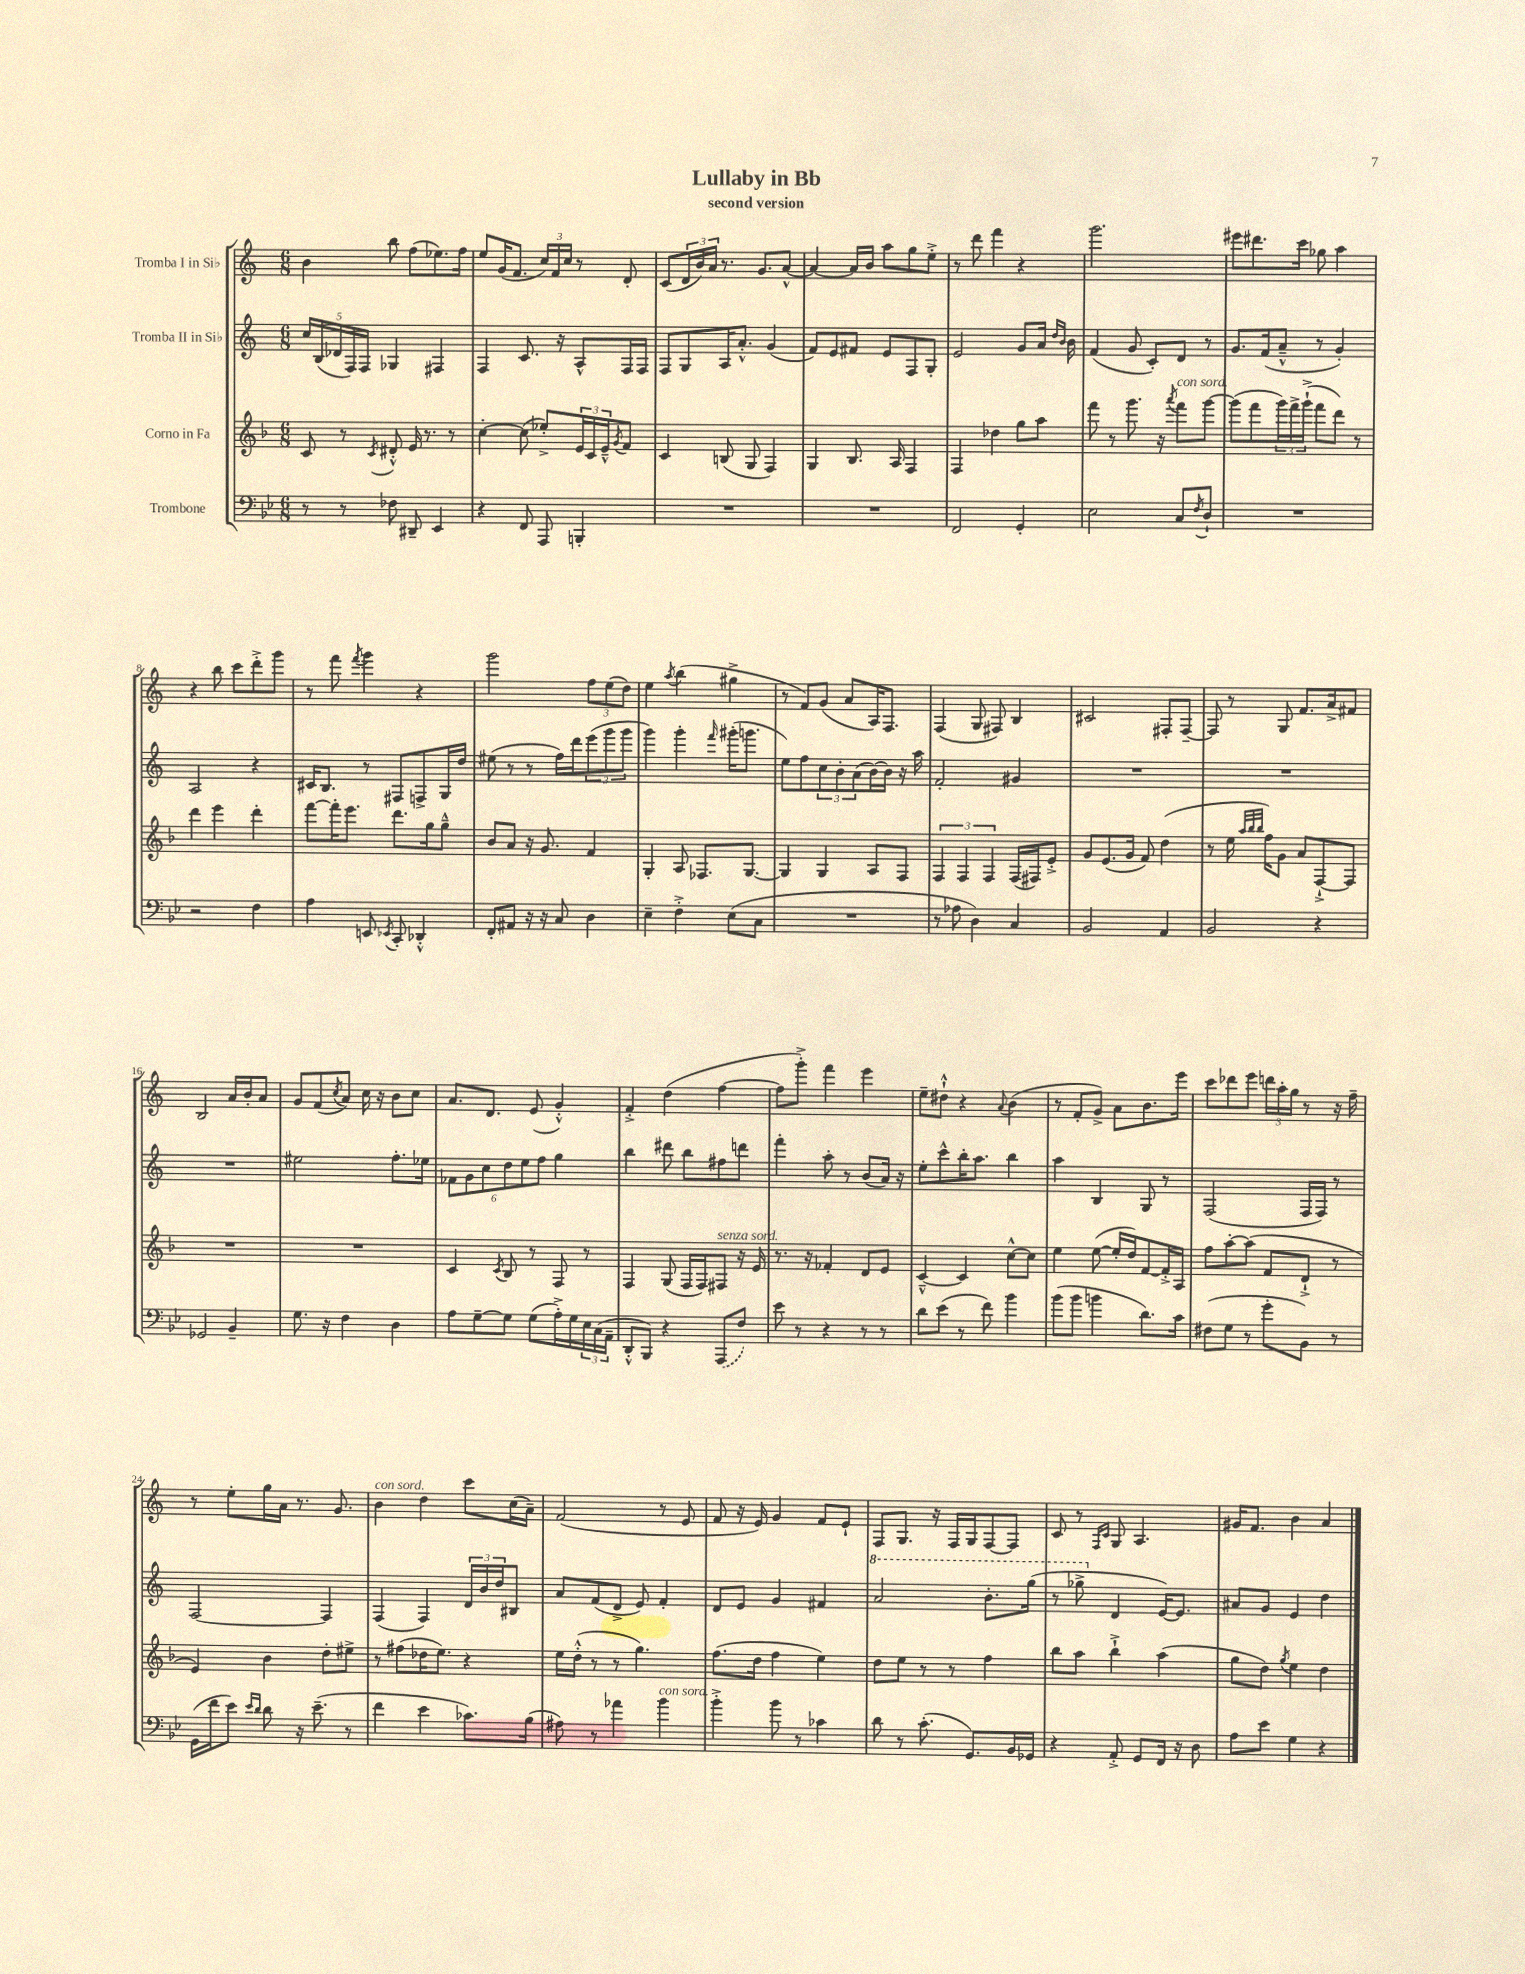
\header { title = "Lullaby in Bb" subtitle = "second version" }
<<
\new StaffGroup <<
\new Staff = "s0" \with { instrumentName = "Tromba I in Sib" } {
    \clef treble \key c \major \numericTimeSignature \time 6/8
    b'4 b''8 f''8( ees''8.) f''16 |
    e''8 g'16( f'8. \tuplet 3/2 { c''16) f'16 c''16 } r8 d'8-. |
    c'8( \tuplet 3/2 { d'16 b'16) a'16 } r8. g'8. a'8~-^ |
    a'4~ a'16 b'16 a''8 g''8 e''8-.-> |
    r8 d'''8 f'''4 r4 |
    g'''2. |
    eis'''8 dis'''8. c'''16 ges''8 a''4 |
    r4 b''8 c'''8 d'''8-.-> g'''8 |
    r8 f'''8 \acciaccatura { f'''8 } g'''4 r4 |
    g'''2 \tuplet 3/2 { f''8 e''8( d''8) } |
    e''4 \acciaccatura { a''8 } b''4( gis''4-> |
    r8 f'8) g'8( a'8 a16) f8. |
    f4( g8 fis8) b4 |
    cis'2 fis8-. fis8~-- |
    fis8 r8 g8 f'8. a'16-> fis'8 |
    b2 a'16 b'16-. a'8 |
    g'8 f'8( \acciaccatura { c''8 } a'8) c''16 r16 b'8 c''8 |
    a'8. d'8. e'8( g'4-.-^) |
    f'4-.-> d''4( f''4~ |
    f''8 g'''8-.->) f'''4 e'''4 |
    e''8-- dis''8-!-^ r4 \appoggiatura { a'8 } b'4( |
    r8 f'8-. g'8->) a'8 b'8. e'''16 |
    c'''8 des'''8 e'''8 \tuplet 3/2 { d'''16 a''16-. g''16 } r8 r16 f''16-- |
    r8 e''8-. g''16 a'16 r8. g'8. |
    b'4^\markup { \italic "con sord." } d''4 c'''8 c''16( a'16--) |
    f'2( r8 e'8 |
    f'8 r16 e'16) g'4 f'8 e'8-! |
    f8 g8. r16 f16 g16 f8~ f8 |
    c'8 r8 \grace { f16 c'16 } g8 a4. |
    gis'16 f'8. b'4 a'4 \bar "|." |
}
\new Staff = "s1" \with { instrumentName = "Tromba II in Sib" } {
    \clef treble \key c \major \numericTimeSignature \time 6/8
    \tuplet 5/4 { c''16 b16( des'16 f16) f16 } ges4 fis4 |
    f4 c'8. r16 a8-^ f16 f16 |
    f8 g8 a16 a'8.-.-^ g'4( |
    f'8) e'8 fis'8 e'8 f8 g8-. |
    e'2 g'8 a'16 \grace { d''16 b'16 } b'16 |
    f'4( g'8 c'8-.) d'8 r8 |
    g'8. f'16( a'8---^ r8 g'4-.) |
    a2 r4 |
    cis'16 b8. r8 fis8 f8-> g16 d''16 |
    eis''8( r8 r8 f''16) d'''16 \tuplet 3/2 { e'''8( g'''8 g'''8 } |
    g'''4) g'''4-. \grace { f'''16 } gis'''16-.( g'''8. |
    e''8) f''8 \tuplet 3/2 { c''8 b'8-. a'8( } b'16~) b'16 r16 a''16 |
    f'2-. gis'4 |
    R2. |
    R2. |
    R2. |
    eis''2 f''8.-. ees''16 |
    \tuplet 6/4 { fes'8 g'8 c''8 d''8 e''8 f''8 } g''4 |
    b''4 dis'''8 b''8 fis''8 d'''8 |
    f'''4-. a''8-. r8 b'8( a'16) r16 |
    e''8-. c'''8-^ b''16-. a''8. b''4 |
    a''4 b4 g8 r8 |
    f2( f16 f16) r8 |
    f2~ f4 |
    f4( f4) \tuplet 3/2 { d'16 b'16 d''16 } bis8 |
    a'8 f'8( d'8-> e'8) f'4-. |
    d'8 e'8 g'4 fis'4 |
    \ottava #1 a''2 b''8.-. g'''16( |
    r8 ges'''8-> \ottava #0 d'4 e'16~) e'8. |
    ais'8 g'8 e'4 d''4 \bar "|." |
}
\new Staff = "s2" \with { instrumentName = "Corno in Fa" } {
    \clef treble \key f \major \numericTimeSignature \time 6/8
    c'8 r8 \acciaccatura { c'8 } dis'8-.-^ e'16 r8. r8 |
    c''4~-. c''8( ees''8-.->) \tuplet 3/2 { e'16 c'16 e'16---^ } \acciaccatura { g'8 } f'8 |
    c'4 b8( g8 f4) |
    g4 bes8. a16 f4 |
    f4 des''4 g''8 a''8 |
    f'''8 r8 g'''8. r16 \acciaccatura { a'''8 } f'''8^\markup { \italic "con sord." } g'''8~ |
    g'''8( f'''8 \tuplet 3/2 { g'''16) f'''16-> g'''16-!->( } f'''8 d'''8) r8 |
    d'''4 e'''4 d'''4-. |
    f'''8~ f'''16-. e'''8. d'''8. g''16 g''8---^ |
    bes'8 a'8 r16 g'8. f'4 |
    g4-. a8 fes8. g8.~ |
    g4 g4 a8 f8 |
    \tuplet 3/2 { f4 f4 f4 } f16( fis16) e'8-.-> |
    g'8 e'8.( g'16 f'8) d''4( |
    r8 e''16 \grace { a''32 bes''32 bes''32 } f''16) g'8 a'8 f8~-!-> f8 |
    R2. |
    R2. |
    c'4 \acciaccatura { c'8 } bes8 r8 f8 r8 |
    f4 g8( f16 f16) fis8^\markup { \italic "senza sord." } r16 e'16 |
    r8. r16 fes'4-. d'8 e'8 |
    c'4~---^ c'4 c''8~-^ c''8 |
    e''4 e''8~( e''16-. d''16) f'8~ f'16-.-> a16 |
    f''8 a''8~-. a''8( f'8 d'8-!-> r8 |
    e'4) bes'4 d''8-. eis''8-> |
    r8 fis''8( des''16 e''8.) r4 |
    e''16 d''16-.-^( r8 r8 g''4.) |
    f''8.( d''16 f''4 e''4) |
    d''8 e''8 r8 r8 f''4 |
    bes''8 a''8 bes''4-!-> a''4( |
    g''8 d''8) \acciaccatura { g''8 } e''4 d''4 \bar "|." |
}
\new Staff = "s3" \with { instrumentName = "Trombone" } {
    \clef bass \key bes \major \numericTimeSignature \time 6/8
    r8 r8 fes8 dis,8-- ees,4 |
    r4 f,8 a,,8 b,,4-. |
    R2. |
    R2. |
    f,2 g,4-. |
    ees2 c8 \acciaccatura { f8 } d8-! |
    R2. |
    r2 f4 |
    a4 e,8 \acciaccatura { ees,8 } c,8-. des,4-.-^ |
    f,8-. ais,8 r16 r16 c8 d4 |
    ees4-- f4-.-> ees8( c8 |
    R2. |
    r8 aes8 d4) c4 |
    bes,2 a,4 |
    bes,2 r4 |
    ges,2 bes,4-- |
    g8. r16 f4 d4 |
    a8 g8~-- g8 g8( a16-.->) g16 \tuplet 3/2 { ees16 c16( a,16-- } |
    d,8-.-^ bes,,8) r4 \once \slurDashed a,,8( f8) |
    ees'8 r8 r4 r8 r8 |
    d'8 ees'8( r8 f'8) bes'4 |
    bes'8( bes'8 b'4 d'8.) c'16 |
    fis8( g8 r8 g'8-. bes,8) r8 |
    g,16( f'16 ees'8) \grace { ees'16 d'16 } d'8 r16 ees'8.--( r8 |
    f'4 ees'4 ces'8.) bes16( |
    ais8) r8 aes'4 bes'4^\markup { \italic "con sord." } |
    bes'4-.-> bes'8 r8 ces'4 |
    d'8 r8 c'8.-.( g,8.) bes,16 ges,16 |
    r4 a,8-.-> g,8 f,16 r16 d8 |
    a8 ees'8 g4 r4 \bar "|." |
}
>>
>>
